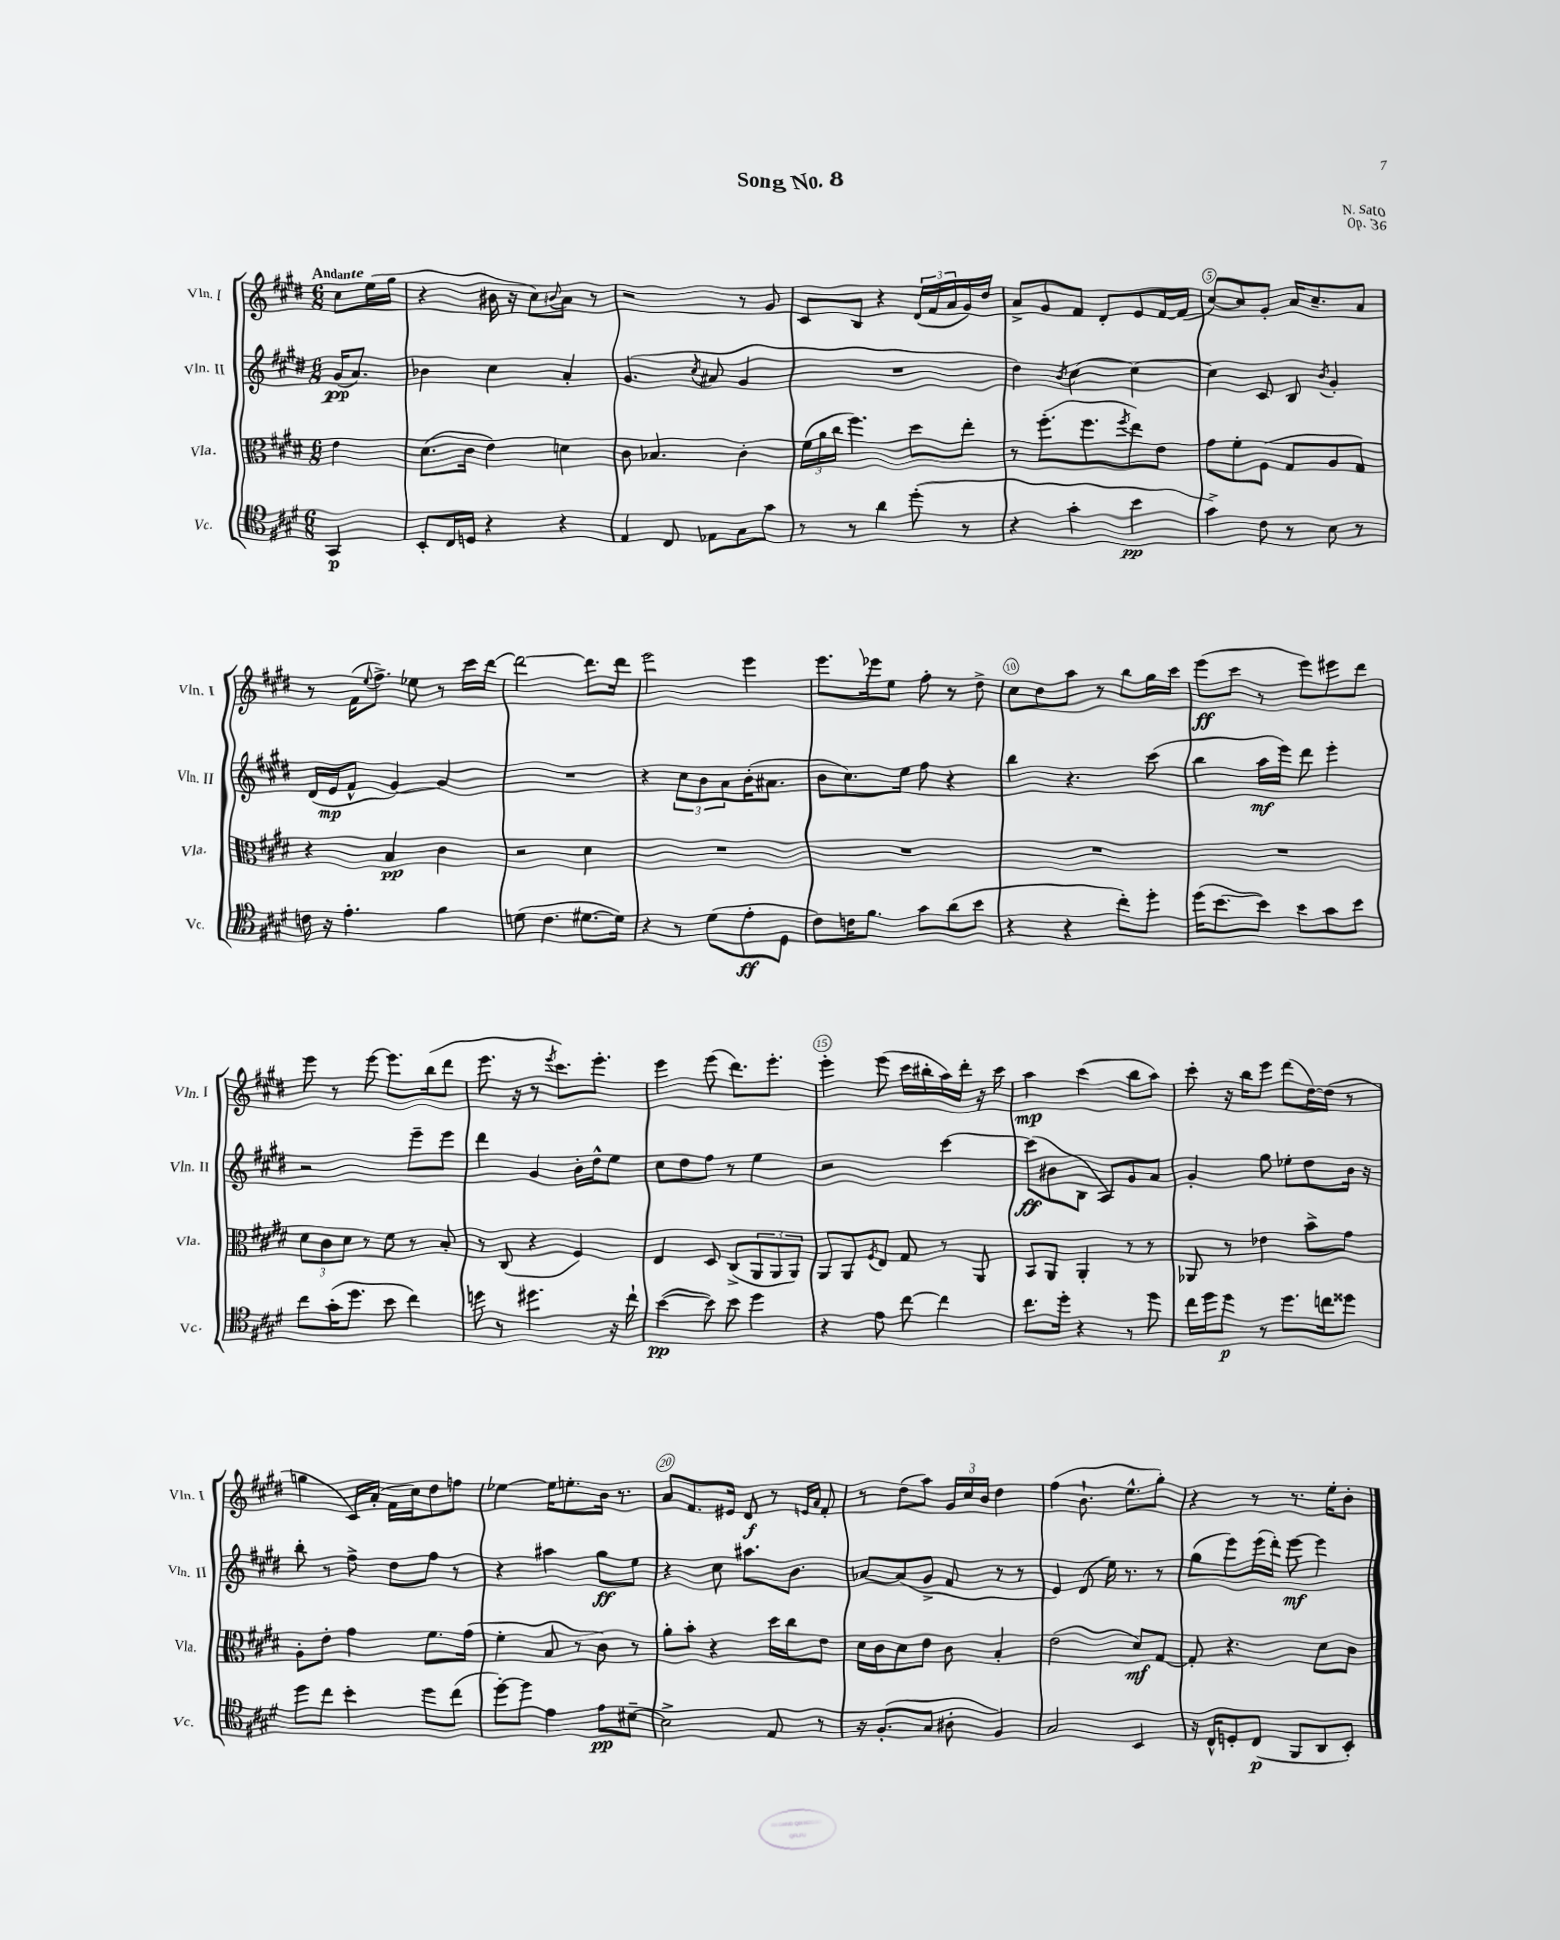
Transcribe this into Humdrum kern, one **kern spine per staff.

**kern	**kern	**kern	**kern
*staff4	*staff3	*staff2	*staff1
*clefC4	*clefC3	*clefG2	*clefG2
*k[f#c#g#d#]	*k[f#c#g#d#]	*k[f#c#g#d#]	*k[f#c#g#d#]
*M6/8	*M6/8	*M6/8	*M6/8
4GG#	4e	(16g#	8cc#
.	.	8.a)	.
.	.	.	(16ee
.	.	.	16gg#
=	=	=	=
8BB'	(8.d#	4b-	4r
16C#	.	.	.
16D	16c#	.	.
4r	4e)	4cc#	16b#
.	.	.	16r
.	.	.	8cc#)
.	.	.	8qqb
4r	4d	4a'	8a
.	.	.	8r
=	=	=	=
4E	8c#	(4.g#	2r
.	4.B-	.	.
8C#	.	.	.
.	.	8qcc#	.
8E-	.	8a#	.
8G#	4c#'	4g#	8r
8g#	.	.	8g#
=	=	=	=
8r	(24f#	2.r	8c#
.	24a	.	.
.	24cc#	.	.
8r	4.ff#)	.	8B
4a	.	.	4r
(8dd#'	8dd#	.	(24d#
.	.	.	24f#
.	.	.	24a
8r	8ee'	.	16g#)
.	.	.	16dd#
=	=	=	=
4r	8r	4dd#)	8a^
.	(8.ff#'	.	8g#
.	.	8qb	.
4g#'	.	[4cc#	8f#
.	8.ff#	.	.
.	.	.	8d#'
.	8qff#	.	.
4b	8ee)	4cc#_	8e
.	8e	.	[16f#
.	.	.	(16f#]
=	=	=	=
4g#^)	8g#	4cc#]	[8cc#)
.	8f#'	.	8cc#]
8c#	(8F#	8c#	8g#'
8r	8G#	8B	16a
.	.	.	8.cc#~
.	.	8qb	.
8B	8A	4g#'	.
8r	8G#)	.	8a
=	=	=	=
16c	4r	(16d#	8r
16r	.	16e	.
4.e'	.	8f#^^	(16f#
.	.	.	8qqee
.	.	.	8.ff#^)
.	4B	[4g#)	.
.	.	.	8ee-
4f#	4c#	4g#]	8r
.	.	.	16ccc#
.	.	.	[16ddd#
=	=	=	=
(8d	2r	2.r	2ddd#_
4.c#	.	.	.
[8.d#	4d#	.	8.ddd#]
16d#])	.	.	16ddd#
=	=	=	=
4r	2.r	4r	2eee
8r	.	12cc#	.
.	.	12b	.
(8d#	.	.	.
.	.	12a	.
8e'	.	(16b'	4eee
.	.	8.a#	.
8D#	.	.	.
=	=	=	=
8c#)	2.r	8b	8.eee
16c	.	8.cc#)	.
8.f#	.	.	16eee-
.	.	.	8ee
.	.	16ee	.
8g#	.	8ff#	8ff#'
(8a	.	4r	8r
8b	.	.	8dd#^
=	=	=	=
4r	2.r	4bb	8cc#
.	.	.	8dd#
4r	.	4.r	8aa
.	.	.	8r
8cc#')	.	.	8bb
8dd#'	.	(8ccc#	16gg#
.	.	.	16ccc#
=	=	=	=
(16dd#	2.r	4bb	(8eee
[8.b	.	.	.
.	.	.	8ccc#
8b])	.	16aa	8r
.	.	16eee)	.
8b	.	8ddd#	8eee)
8g#	.	4eee'	8eee#
8b	.	.	8ddd#
=	=	=	=
8cc#	12d#	2r	8eee
.	12c#	.	.
(16g#'	.	.	8r
.	12d#	.	.
8.dd#	.	.	.
.	8r	.	[8eee
8b	8f#	.	8.eee]
4cc#)	8r	8eee~	.
.	.	.	(16bb
.	8B'	8eee	8ddd#
=	=	=	=
8dd	8r	4ddd#	8.eee
8r	(8C#	.	.
.	.	.	16r
4.dd#	4r	4g#	8r
.	.	.	8qeee
.	.	.	8.ccc#)
.	4F#)	16b'	.
.	.	16dd#^^	8.eee'
16r	.	8ee	.
16cc#`	.	.	.
=	=	=	=
([4b	4E	8cc#	4eee
.	.	8dd#	.
8b])	8D#	8ff#	(8eee
8b	(8C#^	8r	8.ddd#)
4dd#	12AA	4ee	.
.	.	.	8.eee'
.	12AA	.	.
.	12AA)	.	.
=	=	=	=
4r	8AA	2r	4eee'
.	8AA	.	.
.	8qF#	.	.
8e	8E	.	(8eee
[8cc#	8G#	.	16ccc#
.	.	.	16bb#'
4cc#]	8r	[4ccc#	16aa)
.	.	.	16ddd#'
.	8AA	.	16r
.	.	.	16ccc#
=	=	=	=
8.cc#	8BB	(8ccc#]	4aa
.	8AA	8b#	.
16dd#'	.	.	.
4r	4AA'	8B	(4ccc#
.	.	8A)	.
8r	8r	8g#	8bb
8dd#	8r	8a	8aa)
=	=	=	=
16cc#	8AA-	4g#'	8ccc#'
16dd#	.	.	.
8dd#	8r	.	16r
.	.	.	16bb
8r	4e-	8gg#	8eee
8.dd#	.	8ee-'	(8ddd#
.	8b^	8dd#	[16dd#)
16cc	.	.	(16dd#]
8dd##	8g#	16b	8r
.	.	16r	.
=	=	=	=
8dd#	8A'	8bb'	4gg
8cc#	8e'	8r	.
4b'	4g#	8ff#^	16c#)
.	.	.	(16a'
.	.	8dd#	16f#
.	.	.	16cc#)
8dd#	8.f#	8ff#	8dd#
(8cc#	.	8r	8ff
.	(16g#	.	.
=	=	=	=
[8dd#')	4f#'	4r	[4ee-
8dd#]	.	.	.
4e	8B	4aa#	16ee-]
.	.	.	8.ee'
.	8r	.	.
8e	8c#)	8gg#	16b
.	.	.	8.r
[8B#~	8r	8ee	.
=	=	=	=
2B#^]	8a'	4r	8a
.	8b'	.	8.f#
.	4r	8cc#	.
.	.	.	16e#
.	.	8.aa#	8d#
8E	16dd#	.	8r
.	16cc#	8.b	.
.	.	.	16qqe
.	.	.	16qqa
8r	8e	.	8f#'
=	=	=	=
16r	16d#	[8a-	8r
(8.F#'	16c#	.	.
.	8d#	(8a-]	(8dd#
8G#	8e	8g#^	8aa)
8A#'	8c#	8f#	24g#
.	.	.	24cc#
.	.	.	24b
4F#)	4B'	8r	4dd#
.	.	8r	.
=	=	=	=
2G#	(2e	4e)	(4ff#
.	.	(8d#	8.b`
.	.	16ee)	.
.	.	8.r	8.ee^^
4BB	8d#)	.	.
.	[8G#	8r	8gg#')
=	=	=	=
16r	8G#']	(8gg#	4r
16C#^^	.	.	.
8D'	4.r	8eee)	.
(8C#	.	(16eee	8r
.	.	16ddd#')	.
8FF#	.	[8eee	8.r
8AA	8d#	4eee]	.
.	.	.	16ee'
8BB')	8c#	.	8b'
==	==	==	==
*-	*-	*-	*-
